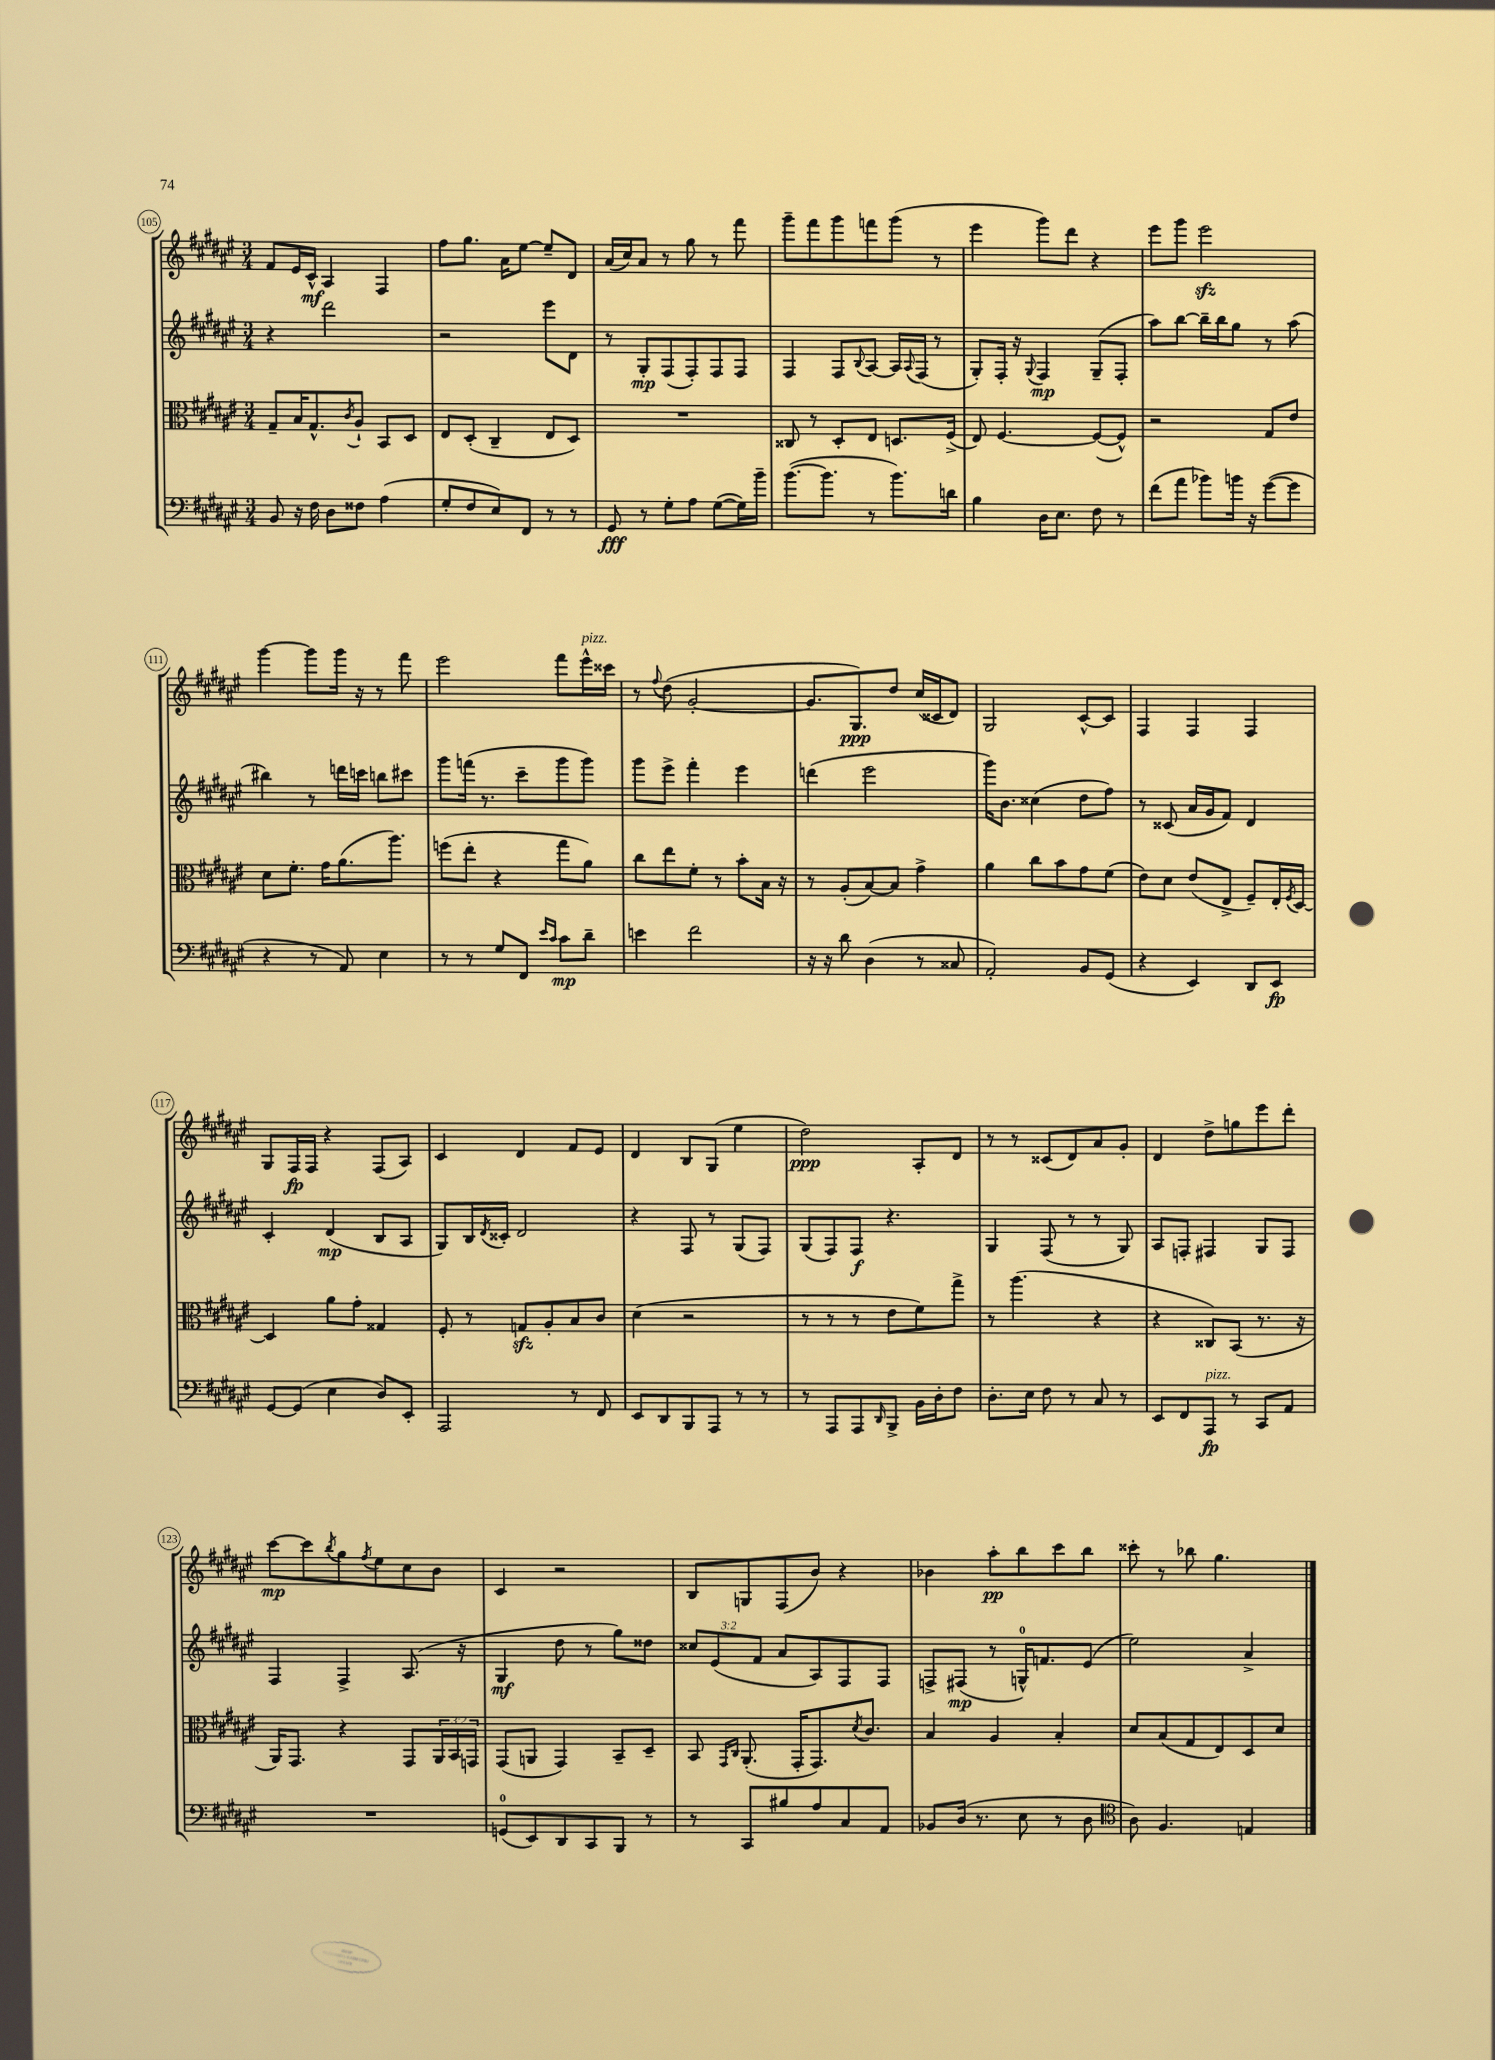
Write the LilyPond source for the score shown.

<<
\new StaffGroup <<
\new Staff = "s0" {
    \clef treble \key fis \major \numericTimeSignature \time 3/4
    fis'8 eis'16 cis'16-^\mf ais4 fis4 |
    fis''8 gis''8. ais'16 eis''8~ eis''8-- dis'8 |
    ais'16( cis''16) ais'8 r8 gis''8 r8 fis'''8 |
    gis'''8-- fis'''8 gis'''8 f'''8 gis'''8( r8 |
    eis'''4 gis'''8) dis'''8 r4 |
    eis'''8 gis'''8 eis'''2\sfz |
    gis'''4~ gis'''8 gis'''16 r16 r8 fis'''8 |
    eis'''2 fis'''8 eis'''16-^^\markup { \italic "pizz." } cisis'''16 |
    r8 \appoggiatura { fis''8 } dis''8( gis'2~-. |
    gis'8. gis8.\ppp) dis''8 cis''16( cisis'16 dis'8) |
    gis2 cis'8~-^ cis'8 |
    fis4 fis4 fis4 |
    gis8 fis16\fp fis16 r4 fis8( ais8) |
    cis'4 dis'4 fis'8 eis'8 |
    dis'4 b8 gis8( eis''4 |
    dis''2\ppp) ais8-. dis'8 |
    r8 r8 cisis'8( dis'8) ais'8 gis'8-. |
    dis'4 dis''8-> g''8 eis'''8 dis'''8-. |
    cis'''8~\mp cis'''8 \acciaccatura { b''8 } gis''8 \acciaccatura { fis''8 } eis''8 cis''8 b'8 |
    cis'4 r2 |
    b8 g8 fis8( b'8) r4 |
    bes'4 ais''8-.\pp b''8 cis'''8 b''8 |
    cisis'''8-. r8 bes''8 gis''4. \bar "|." |
}
\new Staff = "s1" {
    \clef treble \key fis \major \numericTimeSignature \time 3/4 \override Staff.TupletNumber.text = #tuplet-number::calc-fraction-text
    r4 dis'''2 |
    r2 eis'''8 dis'8 |
    r8 gis8-.\mp fis8( fis8-.) fis8 fis8 |
    fis4 fis8 \appoggiatura { b8 } ais8~ ais16 \appoggiatura { ais8 } fis16( r8 |
    gis8-.) fis16-. r16 \appoggiatura { gis8 } fis4\mp gis8--( fis8-. |
    ais''8) b''8~ b''16-- b''16 gis''8 r8 ais''8( |
    bis''4) r8 d'''16 c'''16 b''8 cis'''8 |
    gis'''8 f'''16( r8. cis'''8-- gis'''8 gis'''8) |
    gis'''8 eis'''8-> fis'''4-. eis'''4 |
    d'''4( eis'''2 |
    gis'''16) b'8. cisis''4( dis''8 fis''8) |
    r8 cisis'8( ais'16 gis'16 fis'8) dis'4 |
    cis'4-. dis'4\mp( b8 ais8 |
    gis8) b16 \acciaccatura { dis'8 } cisis'16-. dis'2 |
    r4 fis8 r8 gis8( fis8) |
    gis8( fis8) fis8\f r4. |
    gis4 fis8( r8 r8 gis8) |
    ais8 f8-. fis4 gis8 fis8 |
    fis4 fis4-> ais8.( r16 |
    gis4\mf dis''8 r8 gis''8) disis''8 |
    \tuplet 3/2 { cisis''8 eis'8( fis'8 } ais'8 ais8) fis8 fis8 |
    f8-> fis8\mp( r8 g16-0-^) f'8. eis'8( |
    eis''2) ais'4-> \bar "|." |
}
\new Staff = "s2" {
    \clef alto \key fis \major \numericTimeSignature \time 3/4 \override Staff.TupletNumber.text = #tuplet-number::calc-fraction-text
    gis8-- b16 gis8.-^ \acciaccatura { cis'8 } ais8-! b,8 dis8 |
    eis8 dis8-.( cis4-- eis8 dis8) |
    R2. |
    cisis8 r8 dis8-. eis8 d8. fis16->( |
    eis8) fis4.~ fis8~( fis8-^) |
    r2 gis8 eis'8 |
    dis'8 fis'8.-. gis'16 ais'8.( ais''8.) |
    f''8( eis''8-. r4 gis''8 ais'8) |
    cis''8 eis''8 fis'8-. r8 b'8-. b16 r16 |
    r8 ais8-.( b8~) b8 gis'4-> |
    ais'4 cis''8 b'8 gis'8 fis'8( |
    eis'8) dis'8 eis'8( eis8-> fis8--) eis16-. \acciaccatura { fis8 } dis16~ |
    dis4 ais'8 gis'8-. gisis4 |
    fis8-. r8 g8\sfz ais8-. b8 cis'8 |
    dis'4( r2 |
    r8 r8 r8 eis'8 fis'8) gis''8-> |
    r8 ais''4.( r4 |
    r4 cisis8) b,8( r8. r16 |
    ais,16) gis,8. r4 gis,8 \tuplet 3/2 { ais,16 b,16 g,16 } |
    gis,8( a,8 gis,4) b,8-- dis8-- |
    b,8 \grace { gis,16 cis16 } ais,8.-.( gis,16-. gis,8.) \acciaccatura { dis'8 } cis'8. |
    b4 ais4 b4-. |
    dis'8 b8( gis8 eis8) dis8 dis'8 \bar "|." |
}
\new Staff = "s3" {
    \clef bass \key fis \major \numericTimeSignature \time 3/4
    b,8 r16 fis16 dis8 fisis8 ais4( |
    gis8-. fis8 eis8) fis,8 r8 r8 |
    gis,8\fff r8 gis8-. ais8 gis8~( gis16) b'16-- |
    b'8.~( b'8. r8 b'8.) d'16 |
    b4 dis16 eis8. fis8 r8 |
    fis'8( ais'8 bes'8) b'16 r16 gis'8~( gis'8 |
    r4 r8 ais,8) eis4 |
    r8 r8 gis8 fis,8 \grace { eis'16 cis'16 } cis'8\mp dis'8-- |
    e'4 fis'2 |
    r16 r16 dis'8 dis4( r8 cisis8 |
    ais,2-.) b,8 gis,8( |
    r4 eis,4) dis,8 eis,8\fp |
    gis,8~ gis,8( eis4 dis8) eis,8-. |
    ais,,2 r8 fis,8 |
    eis,8 dis,8 b,,8 ais,,8 r8 r8 |
    r8 ais,,8 ais,,8 \grace { dis,16 } b,,8-> b,16 dis16-. fis8 |
    dis8.-. eis16 fis8 r8 cis8 r8 |
    eis,8 fis,8 ais,,8\fp^\markup { \italic "pizz." } r8 cis,8 ais,8 |
    R2. |
    g,8-0( eis,8) dis,8 cis,8 b,,8 r8 |
    r8 cis,8 bis8 ais8 cis8 ais,8 |
    bes,8 dis16( r8. eis8 r8 dis8 |
    \clef tenor ais8) fis4. e4 \bar "|." |
}
>>
>>
\layout { \context { \Score currentBarNumber = #105 \override BarNumber.stencil = #(make-stencil-circler 0.1 0.3 ly:text-interface::print) } }
